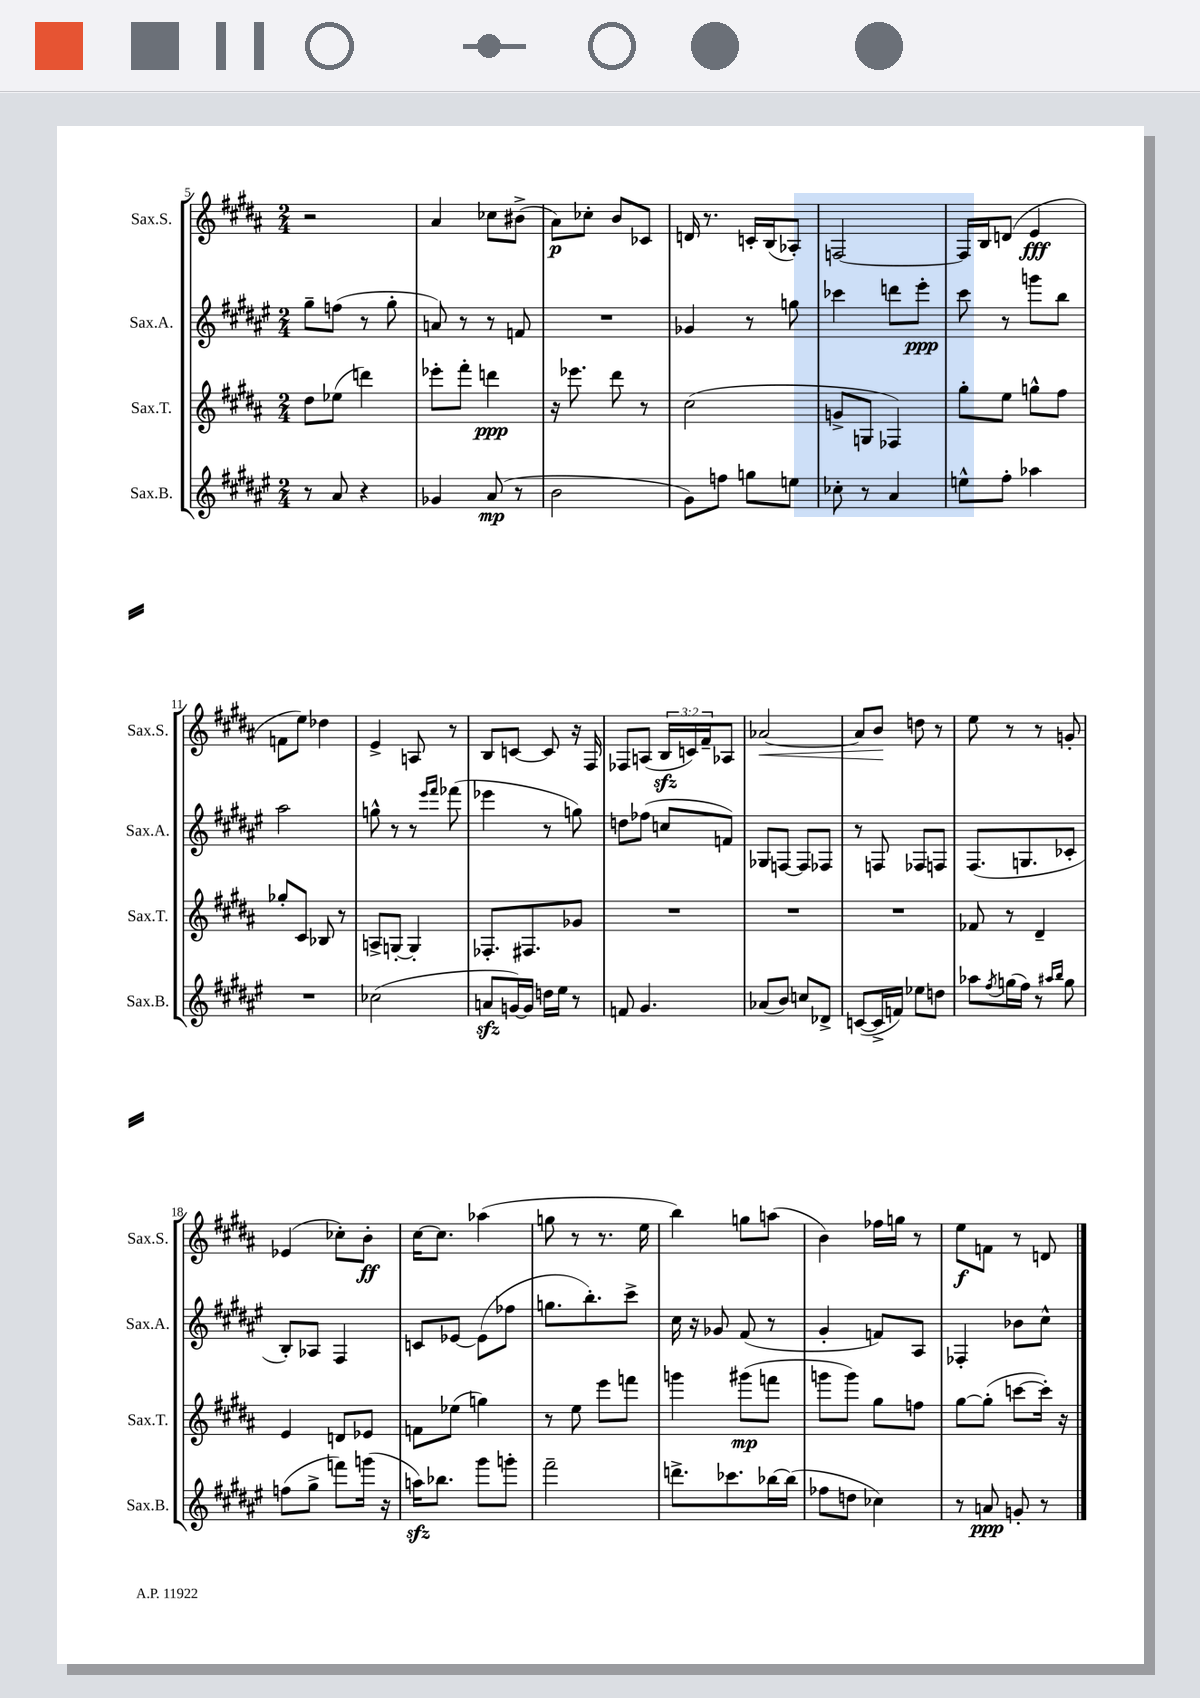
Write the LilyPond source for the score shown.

<<
\new StaffGroup <<
\new Staff = "s0" \with { instrumentName = "Sax.S." shortInstrumentName = "Sax.S." } {
    \clef treble \key b \major \numericTimeSignature \time 2/4 \override Staff.TupletNumber.text = #tuplet-number::calc-fraction-text
    r2 |
    ais'4 ces''8 bis'8->( |
    ais'8\p) ces''8-. b'8 ces'8 |
    d'16 r8. c'16-. b16( aes8-.) |
    f2~ |
    f16 b16 d'8( e'4\fff |
    f'8 e''8) des''4 |
    e'4-> a8 r8 |
    b8 c'8~ c'8 r16 fis16 |
    fes8 a8( \tuplet 3/2 { b16\sfz c'16) fis'16-- } aes8 |
    aes'2~\< |
    aes'8 b'8\! d''8 r8 |
    e''8 r8 r8 g'8-. |
    ees'4( ces''8-.) b'8-.\ff |
    cis''16~ cis''8. aes''4( |
    g''8 r8 r8. e''16 |
    b''4) g''8 a''8( |
    b'4) fes''16 g''16 r8 |
    e''8\f f'8 r8 d'8 \bar "|." |
}
\new Staff = "s1" \with { instrumentName = "Sax.A." shortInstrumentName = "Sax.A." } {
    \clef treble \key fis \major \numericTimeSignature \time 2/4
    gis''8-- f''8( r8 gis''8-. |
    a'8) r8 r8 f'8 |
    R2 |
    ges'4 r8 g''8 |
    ces'''4 d'''8 eis'''8-.\ppp |
    cis'''8 r8 g'''8 b''8 |
    ais''2 |
    g''8-^ r8 r8 \grace { eis'''16 fis'''16 } fes'''8( |
    ees'''4 r8 g''8) |
    d''8 fes''8( c''8 f'8) |
    ges8 f8~ f8 fes8 |
    r8 f8 fes8 f8 |
    fis8.( g8. ces'8-. |
    b8-.) aes8 fis4 |
    c'8 ees'8~ ees'8( fes''8 |
    g''8. b''8.-.) cis'''8-> |
    cis''16 r16 ges'8 fis'8( r8 |
    gis'4-. f'8) ais8 |
    fes4-. bes'8 cis''8-^ \bar "|." |
}
\new Staff = "s2" \with { instrumentName = "Sax.T." shortInstrumentName = "Sax.T." } {
    \clef treble \key b \major \numericTimeSignature \time 2/4
    dis''8 ees''8( d'''4) |
    ees'''8-. fis'''8-. d'''4\ppp |
    r16 ees'''8. dis'''8 r8 |
    cis''2( |
    g'8-> g8 fes4) |
    gis''8-. e''8 g''8-^ fis''8 |
    ges''8-. cis'8 bes8 r8 |
    a8-> g8~-. g4-. |
    fes8.-. fis8. ges'8 |
    R2 |
    R2 |
    R2 |
    fes'8 r8 dis'4-- |
    e'4 d'8 ees'8 |
    f'8 ees''8( g''4) |
    r8 e''8 e'''8 f'''8 |
    g'''4 gis'''8\mp( f'''8 |
    g'''8 g'''8) gis''8 f''8 |
    gis''8~ gis''8-.( c'''8~ c'''16-.) r16 \bar "|." |
}
\new Staff = "s3" \with { instrumentName = "Sax.B." shortInstrumentName = "Sax.B." } {
    \clef treble \key fis \major \numericTimeSignature \time 2/4
    r8 ais'8 r4 |
    ges'4 ais'8\mp( r8 |
    b'2 |
    gis'8) f''8 g''8 e''8 |
    ces''8-. r8 ais'4 |
    e''8-^ fis''8-. aes''4 |
    R2 |
    ces''2( |
    a'8\sfz g'16~) g'16 d''16 eis''16 r8 |
    f'8 gis'4. |
    aes'8( b'8) c''8 des'8-> |
    c'8~( c'16-> f'16) ees''8 d''8 |
    aes''8 \acciaccatura { fis''8 } g''16( fis''16) r8 \grace { ais''16 b''16 } g''8 |
    f''8( gis''8-> f'''8) g'''16( r16 |
    a''16\sfz) bes''8. gis'''8 g'''8-. |
    fis'''2-- |
    d'''8.-> ces'''8. bes''16~ bes''16( |
    fes''8 d''8 ces''4) |
    r8 a'8\ppp g'8-. r8 \bar "|." |
}
>>
>>
\layout { \context { \Score currentBarNumber = #5 } }
